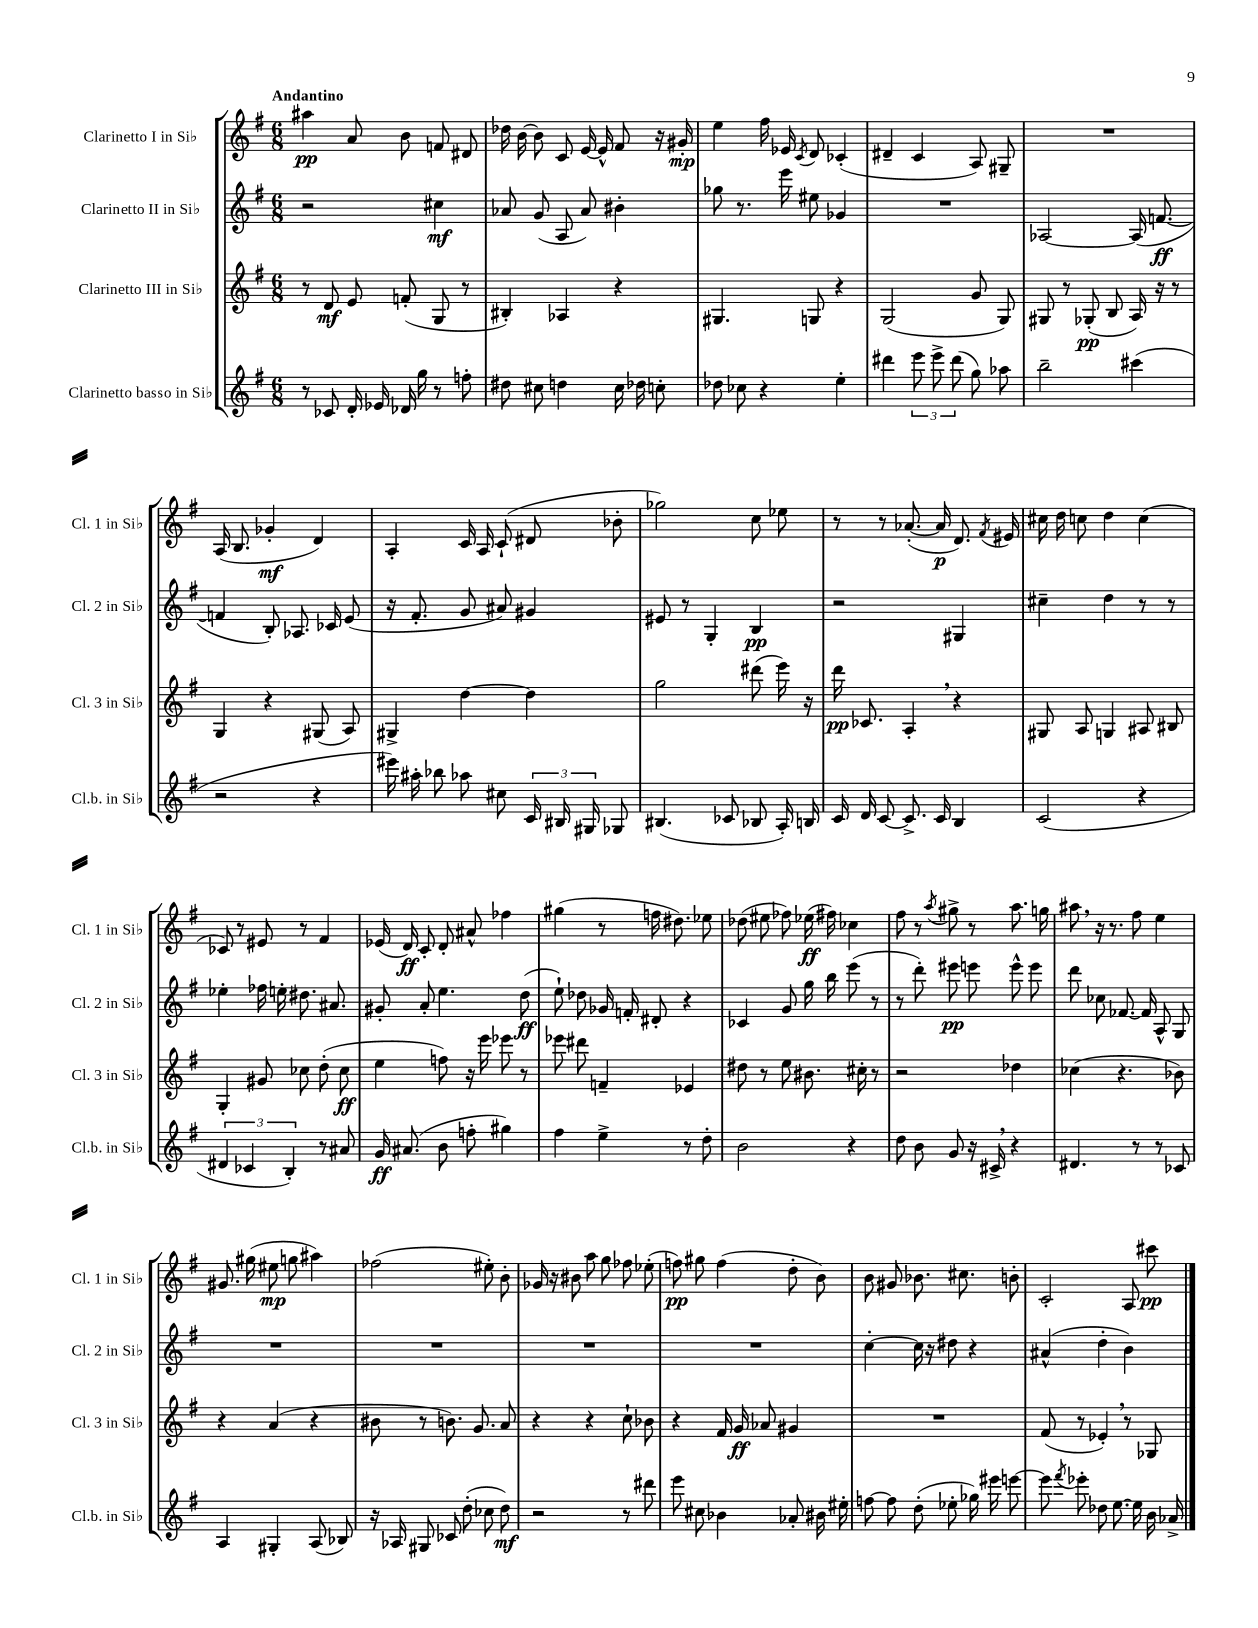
<<
\new StaffGroup <<
\new Staff = "s0" \with { instrumentName = "Clarinetto I in Sib" shortInstrumentName = "Cl. 1 in Sib" } {
    \clef treble \key g \major \numericTimeSignature \time 6/8 \tempo "Andantino"
    \autoBeamOff ais''4\pp a'8 b'8 f'8 dis'8 |
    des''16 b'16~ b'8 c'8 e'16~ e'16-^ fis'8 r16 gis'16-.\mp |
    e''4 fis''16 ees'16 \acciaccatura { c'8 } d'8 ces'4-.( |
    dis'4-- c'4 a8) gis8-- |
    R2. |
    a16( b8. ges'4-.\mf d'4) |
    a4-. c'16 a16 c'8-!( dis'8 bes'8-. |
    ges''2) c''8 ees''8 |
    r8 r8 aes'8.~-.( aes'16\p d'8.) \acciaccatura { fis'8 } eis'16 |
    cis''16 d''16 c''8 d''4 c''4( |
    ces'8) r8 eis'8 r8 fis'4 |
    ees'16( d'16\ff) c'8-. d'8-. ais'8-^ fes''4 |
    gis''4( r8 f''16 dis''8.) ees''8 |
    des''8( eis''8 fes''8) ees''16\ff( fis''16) ces''4 |
    fis''8 r8 \acciaccatura { a''8 } gis''8-> r8 a''8. g''16 |
    ais''8 \breathe r16 r8. fis''8 e''4 |
    gis'8. gis''16( eis''8\mp g''8 ais''4) |
    fes''2( eis''8-.) b'8-. |
    ges'16 r16 bis'8 a''8 g''8 fes''8 ees''8-.( |
    f''8\pp) gis''8 f''4( d''8-. b'8) |
    b'8 gis'8 bes'8. cis''8. b'8-. |
    c'2-. a8 cis'''8\pp \bar "|." |
}
\new Staff = "s1" \with { instrumentName = "Clarinetto II in Sib" shortInstrumentName = "Cl. 2 in Sib" } {
    \clef treble \key g \major \numericTimeSignature \time 6/8
    \autoBeamOff r2 cis''4\mf |
    aes'8 g'8( a8 aes'8) bis'4-. |
    ges''8 r8. e'''16 eis''8 ges'4 |
    R2. |
    aes2~ aes16( f'8.~\ff |
    f'4 b8-.) aes8. ces'16 e'8( |
    r16 fis'8.-. g'8 ais'8) gis'4 |
    eis'8 r8 g4-. b4\pp |
    r2 gis4 |
    cis''4-- d''4 r8 r8 |
    ees''4-. fes''16 e''16-. dis''8. ais'8. |
    gis'8-. a'8-. e''4. d''8\ff( |
    e''8-!) des''8 ges'16 f'16-. dis'8-. r4 |
    ces'4 g'8 g''16 b''16 e'''8( r8 |
    r8 d'''8-.) eis'''8\pp e'''8 e'''8-^ e'''8 |
    d'''8 ces''8 fes'8.~ fes'16 a8-^ g8 |
    R2. |
    R2. |
    R2. |
    R2. |
    c''4~-. c''16 r16 dis''8 r4 |
    ais'4-^( d''4-. b'4) \bar "|." |
}
\new Staff = "s2" \with { instrumentName = "Clarinetto III in Sib" shortInstrumentName = "Cl. 3 in Sib" } {
    \clef treble \key g \major \numericTimeSignature \time 6/8
    \autoBeamOff r8 d'8\mf e'8 f'8-.( g8 r8 |
    bis4-.) aes4 r4 |
    gis4. g8 r4 |
    g2( g'8 g8) |
    gis8 r8 ges8-.\pp( b8 a16) r16 r8 |
    g4 r4 gis8( a8) |
    gis4-> d''4~ d''4 |
    g''2 dis'''8( e'''16) r16 |
    d'''16\pp ces'8. a4-. \breathe r4 |
    gis8 a8 g4 ais8 bis8 |
    g4-. gis'8 ces''8 d''8-.( ces''8\ff |
    e''4 f''8) r16 e'''16 ees'''8 r8 |
    ees'''8 dis'''8 f'4-- ees'4 |
    dis''8 r8 e''8 bis'8. cis''16-. r8 |
    r2 des''4 |
    ces''4( r4. bes'8) |
    r4 a'4( r4 |
    bis'8 r8 b'8.) g'8. a'8 |
    r4 r4 c''8-! bes'8 |
    r4 fis'16 g'16\ff aes'8 gis'4 |
    R2. |
    fis'8( r8 ees'4-.) \breathe r8 ges8 \bar "|." |
}
\new Staff = "s3" \with { instrumentName = "Clarinetto basso in Sib" shortInstrumentName = "Cl.b. in Sib" } {
    \clef treble \key g \major \numericTimeSignature \time 6/8
    \autoBeamOff r8 ces'8 d'16-. ees'16 des'16 g''16 r8 f''8-. |
    dis''8 cis''8 d''4 cis''16 des''16 c''8-. |
    des''8 ces''8 r4 e''4-. |
    dis'''4 \tuplet 3/2 { e'''8 e'''8-> dis'''8( } g''8) aes''8 |
    b''2-- cis'''4( |
    r2 r4 |
    eis'''16) ais''16-. bes''8 aes''8 cis''8 \tuplet 3/2 { c'16 bis16 gis16 } ges8 |
    bis4.( ces'8 bes8 a16-.) b16 |
    c'16 d'16 c'8~ c'8.-> c'16 b4 |
    c'2( r4 |
    \tuplet 3/2 { dis'4 ces'4 b4-.) } r8 ais'8 |
    g'16\ff ais'8.( b'8 f''8-. gis''4) |
    fis''4 e''4-> r8 d''8-. |
    b'2 r4 |
    d''8 b'8 g'8 r16 cis'16-> \breathe r4 |
    dis'4. r8 r8 ces'8 |
    a4 gis4-. a8( bes8) |
    r16 aes16 gis8 ces'8 d''8-.( ces''8 d''8\mf) |
    r2 r8 dis'''8 |
    e'''8 cis''8 bes'4 aes'8-. bis'16 eis''16-. |
    f''8~ f''8 d''8-.( ees''8-. ges''16) eis'''16 e'''8~ |
    e'''8 \acciaccatura { fis'''8 } ees'''8-. des''8 e''8.~ e''16 b'16 aes'16-> \bar "|." |
}
>>
>>
\layout { \context { \Score \remove "Bar_number_engraver" } }
